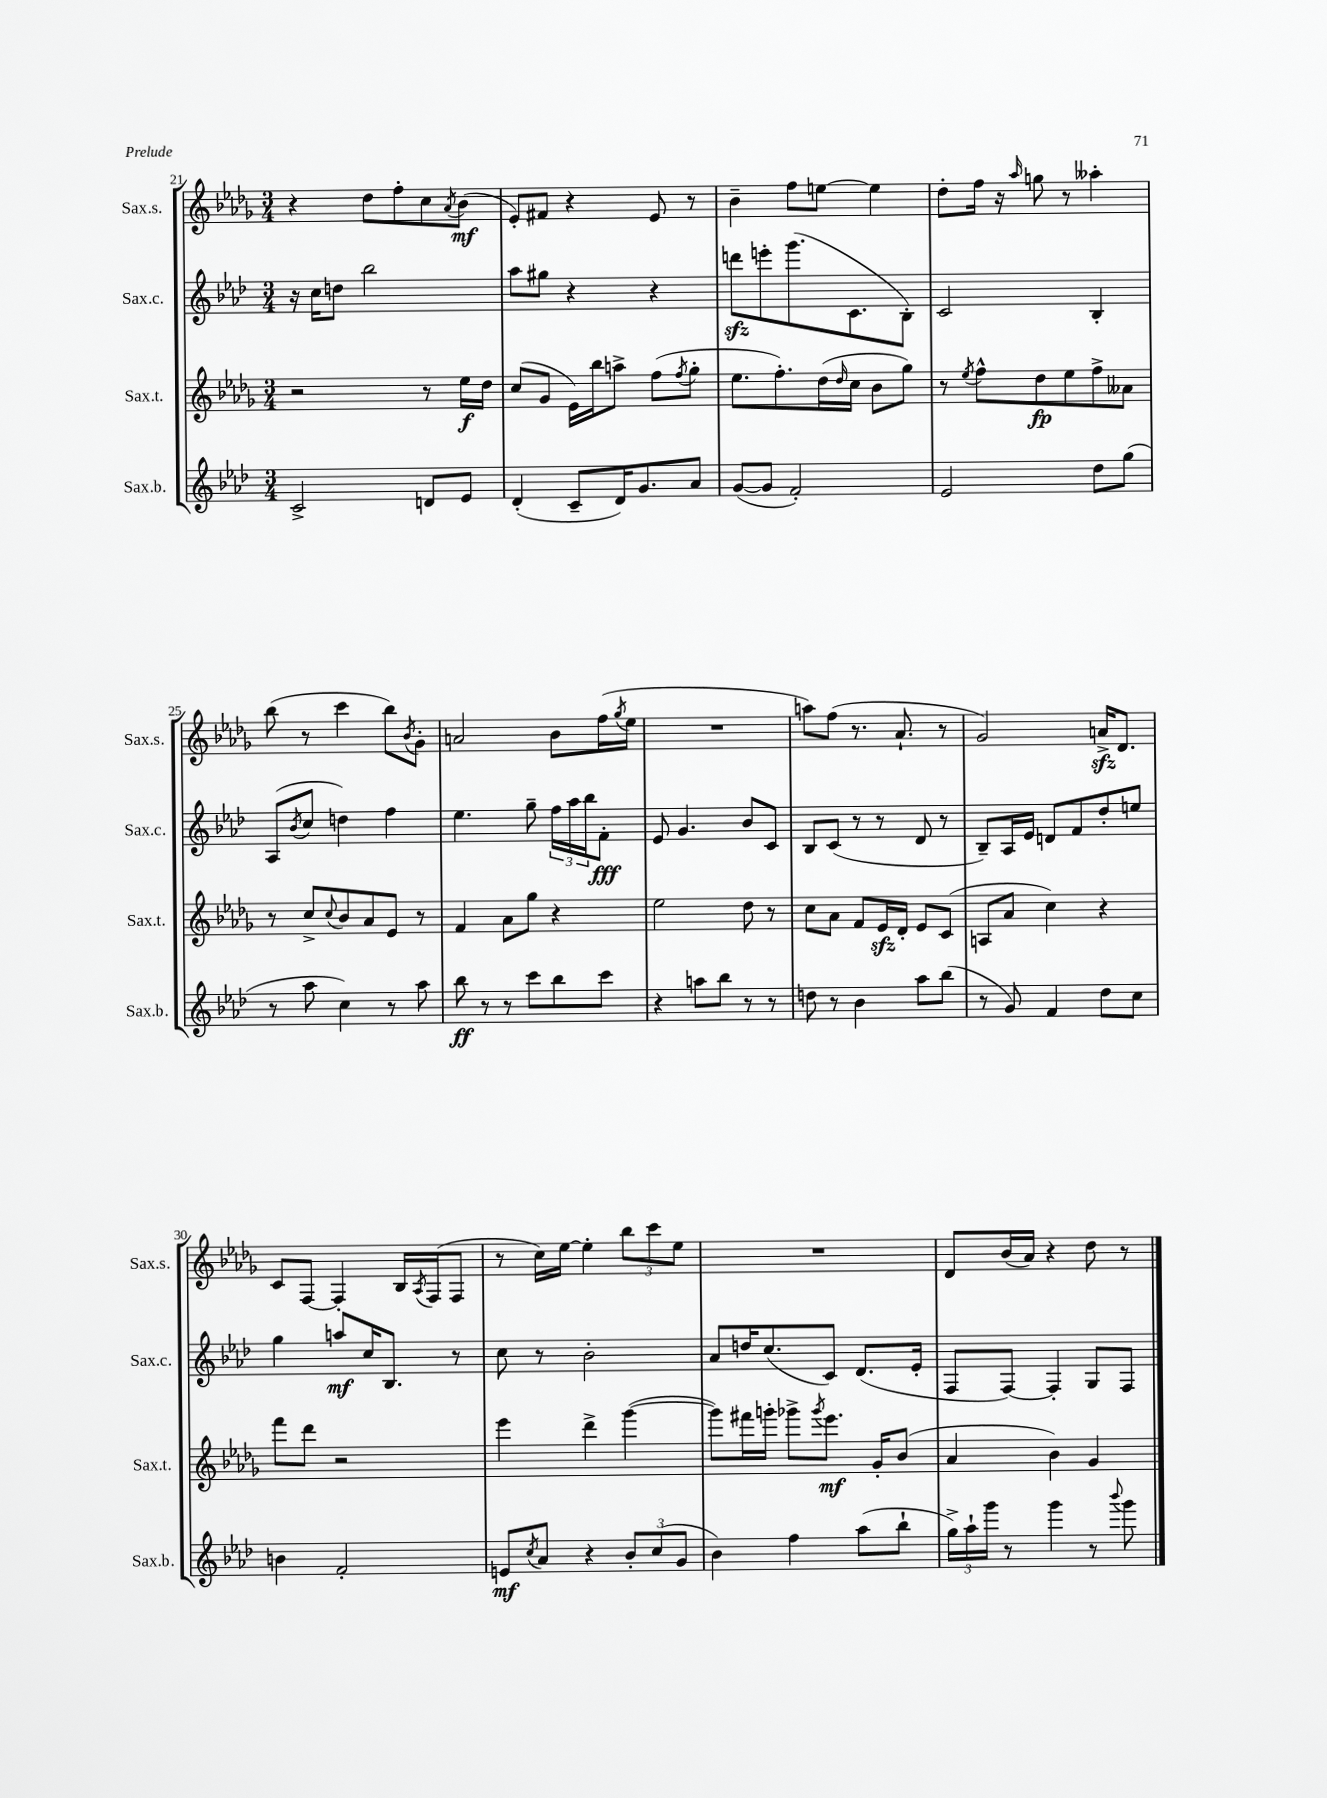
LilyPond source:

<<
\new StaffGroup <<
\new Staff = "s0" \with { instrumentName = "Sax.s." shortInstrumentName = "Sax.s." } {
    \clef treble \key des \major \numericTimeSignature \time 3/4
    r4 des''8 f''8-. c''8 \acciaccatura { aes'8 } bes'8\mf( |
    ees'8-.) fis'8 r4 ees'8 r8 |
    bes'4-- f''8 e''8~ e''4 |
    des''8-. f''16 r16 \grace { aes''16 } g''8 r8 aeses''4-. |
    bes''8( r8 c'''4 bes''8) \acciaccatura { bes'8 } ges'8-. |
    a'2 bes'8 f''16( \acciaccatura { ges''8 } ees''16 |
    R2. |
    a''8) f''8( r8. aes'8.-! r8 |
    ges'2) a'16->\sfz des'8. |
    c'8 f8~ f4-. bes16 \acciaccatura { aes8 } f16( f8 |
    r8 c''16) ees''16~ ees''4-. \tuplet 3/2 { bes''8 c'''8 ees''8 } |
    R2. |
    des'8 bes'16( aes'16) r4 des''8 r8 \bar "|." |
}
\new Staff = "s1" \with { instrumentName = "Sax.c." shortInstrumentName = "Sax.c." } {
    \clef treble \key aes \major \numericTimeSignature \time 3/4
    r16 c''16 d''8 bes''2 |
    aes''8 gis''8 r4 r4 |
    d'''8\sfz e'''8-. g'''8.( c'8. bes8-.) |
    c'2 bes4-. |
    aes8( \acciaccatura { bes'8 } c''8 d''4) f''4 |
    ees''4. g''8-- \tuplet 3/2 { f''16 aes''16 bes''16 } f'8-.\fff |
    ees'8 g'4. bes'8 c'8 |
    bes8 c'8( r8 r8 des'8 r8 |
    bes8--) aes16 ees'16 d'8 f'8 des''8-. e''8 |
    g''4 a''8\mf c''16 bes8. r8 |
    c''8 r8 bes'2-. |
    aes'8 d''16 c''8.( c'8) des'8.( ees'16-. |
    f8 f8~) f4-. g8 f8 \bar "|." |
}
\new Staff = "s2" \with { instrumentName = "Sax.t." shortInstrumentName = "Sax.t." } {
    \clef treble \key des \major \numericTimeSignature \time 3/4
    r2 r8 ees''16\f des''16 |
    c''8( ges'8 ees'16) bes''16 a''8-> f''8( \acciaccatura { f''8 } ges''8-. |
    ees''8. f''8.-.) des''16( \grace { des''16 } c''16 bes'8 ges''8) |
    r8 \acciaccatura { ees''8 } f''8-^ des''8\fp ees''8 f''8-> aeses'8 |
    r8 c''8-> \appoggiatura { c''8 } bes'8 aes'8 ees'8 r8 |
    f'4 aes'8 ges''8 r4 |
    ees''2 des''8 r8 |
    c''8 aes'8 f'8 ees'16\sfz des'16-. ees'8 c'8( |
    a8 aes'8 c''4) r4 |
    f'''8 des'''8 r2 |
    ees'''4 des'''4-> ges'''4~( |
    ges'''8) fis'''16 g'''16-. ges'''8-> \acciaccatura { ges'''8 } ees'''8.\mf ges'16-. bes'8( |
    aes'4 bes'4) ges'4 \bar "|." |
}
\new Staff = "s3" \with { instrumentName = "Sax.b." shortInstrumentName = "Sax.b." } {
    \clef treble \key aes \major \numericTimeSignature \time 3/4
    c'2-> d'8 ees'8 |
    des'4-.( c'8-- des'16) g'8. aes'8 |
    g'8~( g'8 f'2-.) |
    ees'2 des''8 g''8( |
    r8 aes''8 c''4) r8 aes''8 |
    bes''8\ff r8 r8 c'''8 bes''8 c'''8 |
    r4 a''8 bes''8 r8 r8 |
    d''8 r8 bes'4 aes''8 bes''8( |
    r8 g'8) f'4 des''8 c''8 |
    b'4 f'2-. |
    e'8\mf \acciaccatura { c''8 } aes'8 r4 \tuplet 3/2 { bes'8-. c''8( g'8 } |
    bes'4) f''4 aes''8( bes''8-! |
    \tuplet 3/2 { g''16->) aes''16-! g'''16 } r8 g'''4 r8 \appoggiatura { bes'''8 } g'''8 \bar "|." |
}
>>
>>
\layout { \context { \Score currentBarNumber = #21 } }
